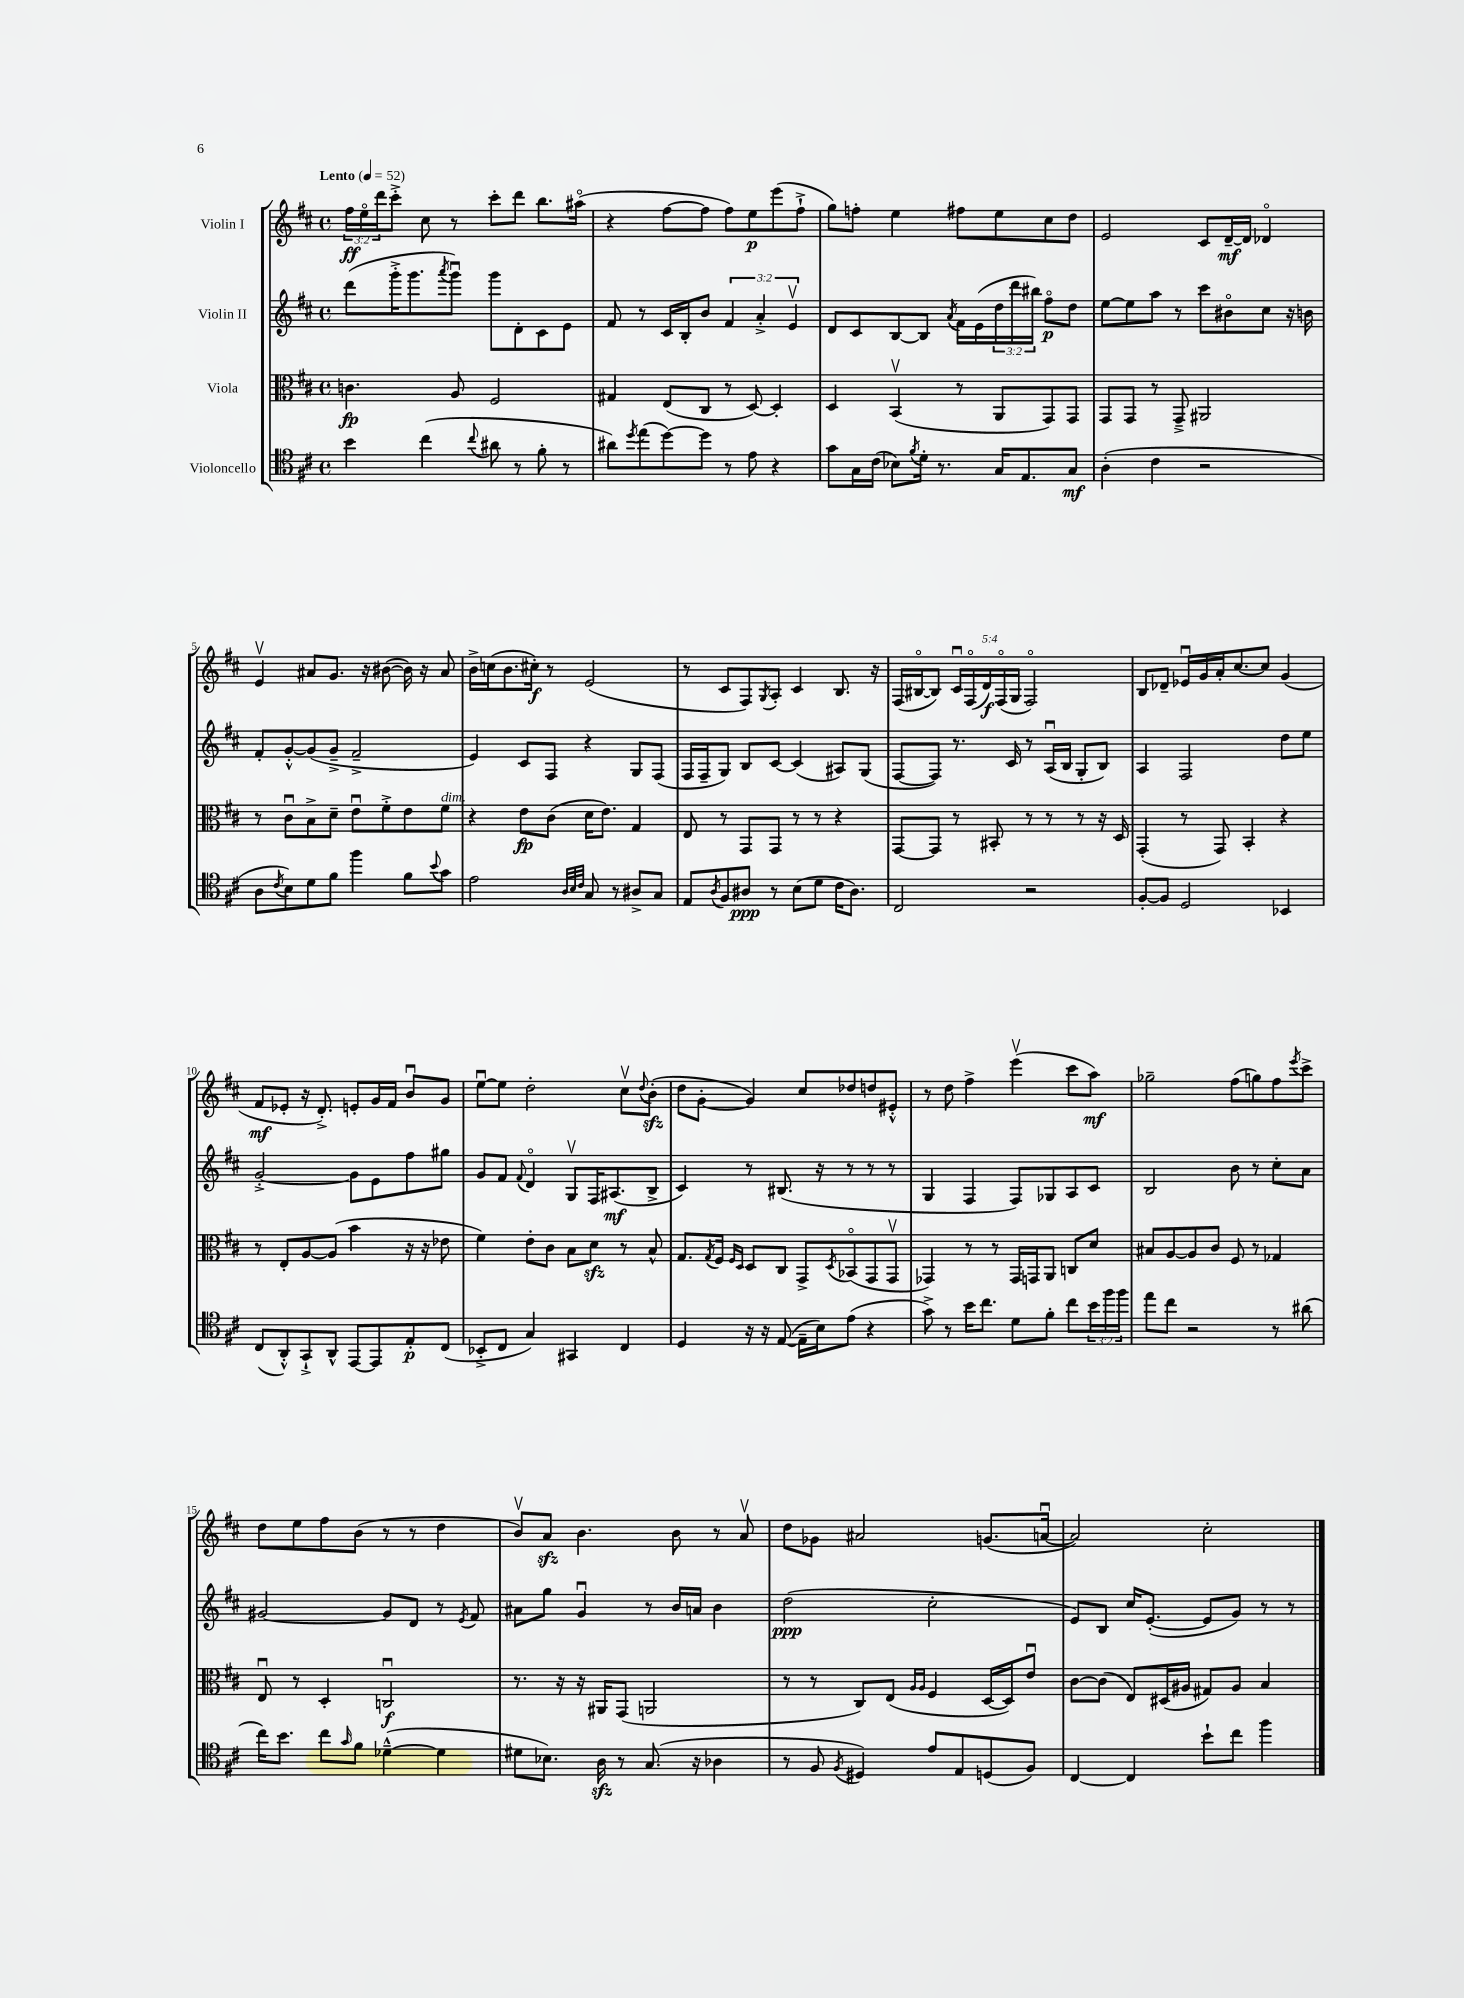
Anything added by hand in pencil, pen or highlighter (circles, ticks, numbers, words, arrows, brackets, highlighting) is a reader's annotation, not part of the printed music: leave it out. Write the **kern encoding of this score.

**kern	**kern	**kern	**kern
*staff4	*staff3	*staff2	*staff1
*clefC4	*clefC3	*clefG2	*clefG2
*k[f#c#]	*k[f#c#]	*k[f#c#]	*k[f#c#]
*M4/4	*M4/4	*M4/4	*M4/4
*met(c)	*met(c)	*met(c)	*met(c)
*MM52	*MM52	*MM52	*MM52
4b	4.c	(8ddd	24ff#
.	.	.	24eeo
.	.	.	24ddd
.	.	16ggg'^	8ccc#'^
.	.	8.ggg	.
(4cc#	.	.	8cc#
.	.	8qaaa	.
.	8A	8gggu)	8r
8qqcc#	.	.	.
8a#	2F#	8ggg	8ccc#'
8r	.	8d'	8ddd
8f#'	.	8c#	8.bb
8r	.	8e	.
.	.	.	(16aa#o
=	=	=	=
8a#)	4G#	8f#	4r
8qdd	.	.	.
(8ee	.	8r	.
[8dd)	(8E	16c#	[8ff#
.	.	16B'	.
8dd]	8C#	8b	8ff#]
8r	8r	6f#	8ff#)
8e	[8D)	.	8ee
.	.	6a'^	.
4r	4D']	.	(8eee
.	.	6ev	.
.	.	.	8ff#`^
=	=	=	=
8g	4D	8d	8gg)
16G	.	8c#	8ff'
(16c#	.	.	.
8B-)	(4BBv	[8B	4ee
8qf#	.	.	.
16d'	.	8B]	.
8.r	.	.	.
.	.	8qa	.
.	8r	16f#	8ff#
.	.	(16e	.
16G	8AA	24dd	8ee
.	.	24ddd	.
8.E	.	.	.
.	.	24bb#)	.
.	8GG)	8ff#o	8cc#
8G	8GG	8dd	8dd
=	=	=	=
(4A'	8GG	[8ee	2e
.	8GG	8ee]	.
4c#	8r	8aa	.
.	8GG~^	8r	.
2r	2AA#	8ccc#	8c#
.	.	8b#o	[16d~
.	.	.	16d]
.	.	8cc#	4d-o
.	.	16r	.
.	.	16b	.
=	=	=	=
8A	8r	8f#'	4ev
8qc#	.	.	.
8B)	8c#u	[8g'^^	.
8d	8B^	(8g]	8a#
8f#	8d~	8g~^	8.g
4ff#	8eu	2f#~^	.
.	.	.	16r
.	8f#'^	.	([8b#
8f#	8e	.	16b#])
.	.	.	16r
8qqb	.	.	.
8g	8f#	.	8a#
=	=	=	=
2e	4r	4e)	16b^
.	.	.	(16cc
.	.	.	8.b
.	8e	8c#	.
.	.	.	16cc#')
.	(8c#	8F#	8r
32qqA	.	.	.
32qqB	.	.	.
32qqc#	.	.	.
8G	16d	4r	(2e
.	8.e)	.	.
8r	.	.	.
8A#^	4G	8G	.
8G	.	(8F#	.
=	=	=	=
8E	8E	16F#	8r
.	.	16F#~	.
8qA	.	.	.
8F#	8r	8G)	8c#
8A#	8GG	8B	8F#)
.	.	.	8qG
8r	8GG	[8c#	8A'
(8B	8r	(4c#]	4c#
8d	8r	.	.
16c#	4r	8A#)	8.B
8.A#)	.	.	.
.	.	(8G	.
.	.	.	16r
=	=	=	=
2C#	[8GG	[8F#	(16F#
.	.	.	[16B#o
.	8GG]	8F#])	8B#])
.	8r	8.r	20c#u
.	.	.	(20F#o
.	.	.	20d)
.	8BB#'	.	.
.	.	.	(20F#o
.	.	16c#	.
.	.	.	20G
2r	8r	8r	2F#o)
.	8r	(16Au	.
.	.	16B	.
.	8r	8G'	.
.	16r	8B)	.
.	16D	.	.
=	=	=	=
[8F#'	(4GG'	4A	8B
8F#]	.	.	8d-~
2D	8r	2F#	16e-u
.	.	.	16g
.	8GG)	.	16a'
.	.	.	[8.cc#
.	4BB'	.	.
.	.	.	8cc#]
4BB-	4r	8dd	(4g
.	.	8ee	.
=	=	=	=
(8C#	8r	[2g'^	8f#
8AA'^^)	8E'	.	8e-'
8GG`^	[8A	.	16r
.	.	.	8.d'^)
8AA^^	(8A]	.	.
[8EE	4b	8g]	8e'
8EE]	.	8e	16g
.	.	.	16f#
8E'	16r	8ff#	8bu
.	16r	.	.
(8C#	8e-	8gg#	8g
=	=	=	=
8BB-'^	4f#)	8g	[8eeu
8C#	.	8f#	8ee]
.	.	8qqf#	.
4G)	8e'	4do	2dd'
.	8c#	.	.
4GG#	8B	8Gv	.
.	8d	16F#	.
.	.	(8.A#	.
4C#	8r	.	8cc#v
.	.	.	8qqdd
.	8B^^	8B^	(8b'
=	=	=	=
4D	8.G	4c#)	8dd
.	.	.	[8g'
.	8qG	.	.
.	16F#	.	.
.	16qqF#	.	.
.	16qqD	.	.
16r	8D	8r	4g])
16r	.	.	.
([8E	8C#	(8.B#	.
16E~]	8GG^	.	8cc#
16B)	.	16r	.
.	8qD	.	.
(8e	(8BB-o	8r	8dd-
4r	8GG	8r	8dd
.	8GGv	8r	8e#'^^
=	=	=	=
8g^)	4GG-)	4G	8r
8r	.	.	8dd
16b	8r	4F#	4ff#^
8.cc#	.	.	.
.	8r	.	.
8d	16GG-	8F#)	(4eeev
.	16GG	.	.
8f#'	8AA	8G-	.
8cc#	8C	8A	8ccc#
24b	8d	8c#	8aa)
24ff#	.	.	.
24ff#	.	.	.
=	=	=	=
8ee	8B#	2B	2gg-~
8cc#	[8A	.	.
2r	8A]	.	.
.	8c#	.	.
.	8F#	8b	(8ff#
.	8r	8r	8gg)
8r	4G-	8cc#'	8ff#
.	.	.	8qeee
(8a#	.	8a	8ccc#^
=	=	=	=
16cc#)	8Eu	[2g#	8dd
8.b	.	.	.
.	8r	.	8ee
8cc#	4D'	.	8ff#
16qqg	.	.	.
8f#	.	.	(8b
([4d-~^^	2Cu	8g#]	8r
.	.	8d	8r
4d-]	.	8r	4dd
.	.	8qe	.
.	.	8f#	.
=	=	=	=
8d#	8.r	8a#	8bv)
8.B-)	.	8gg	8a
.	16r	.	.
.	16r	4gu	4.b
16A	16AA#	.	.
8r	(8GG	.	.
(8.G	2AA	8r	.
.	.	16b	8b
16r	.	16a	.
4A-	.	4b	8r
.	.	.	8av
=	=	=	=
8r	8r	(2dd	8dd
8F#	8r	.	8g-
8qF#	.	.	.
4D#)	8C#)	.	2a#
.	(8E	.	.
.	16qqA	.	.
.	16qqA	.	.
8e	4F#	2cc#'	.
8E	.	.	.
(8D	[16D	.	(8.g
.	16D])	.	.
8F#)	8eu	.	.
.	.	.	[16au
=	=	=	=
[4C#	[8c#	8e)	2a])
.	(8c#]	8B	.
4C#]	8E)	16cc#	.
.	.	([8.e'	.
.	(16D#	.	.
.	16A#	.	.
8b`	8G#)	8e]	2cc#'
8cc#	8A#	8g)	.
4ff#	4B	8r	.
.	.	8r	.
==	==	==	==
*-	*-	*-	*-
